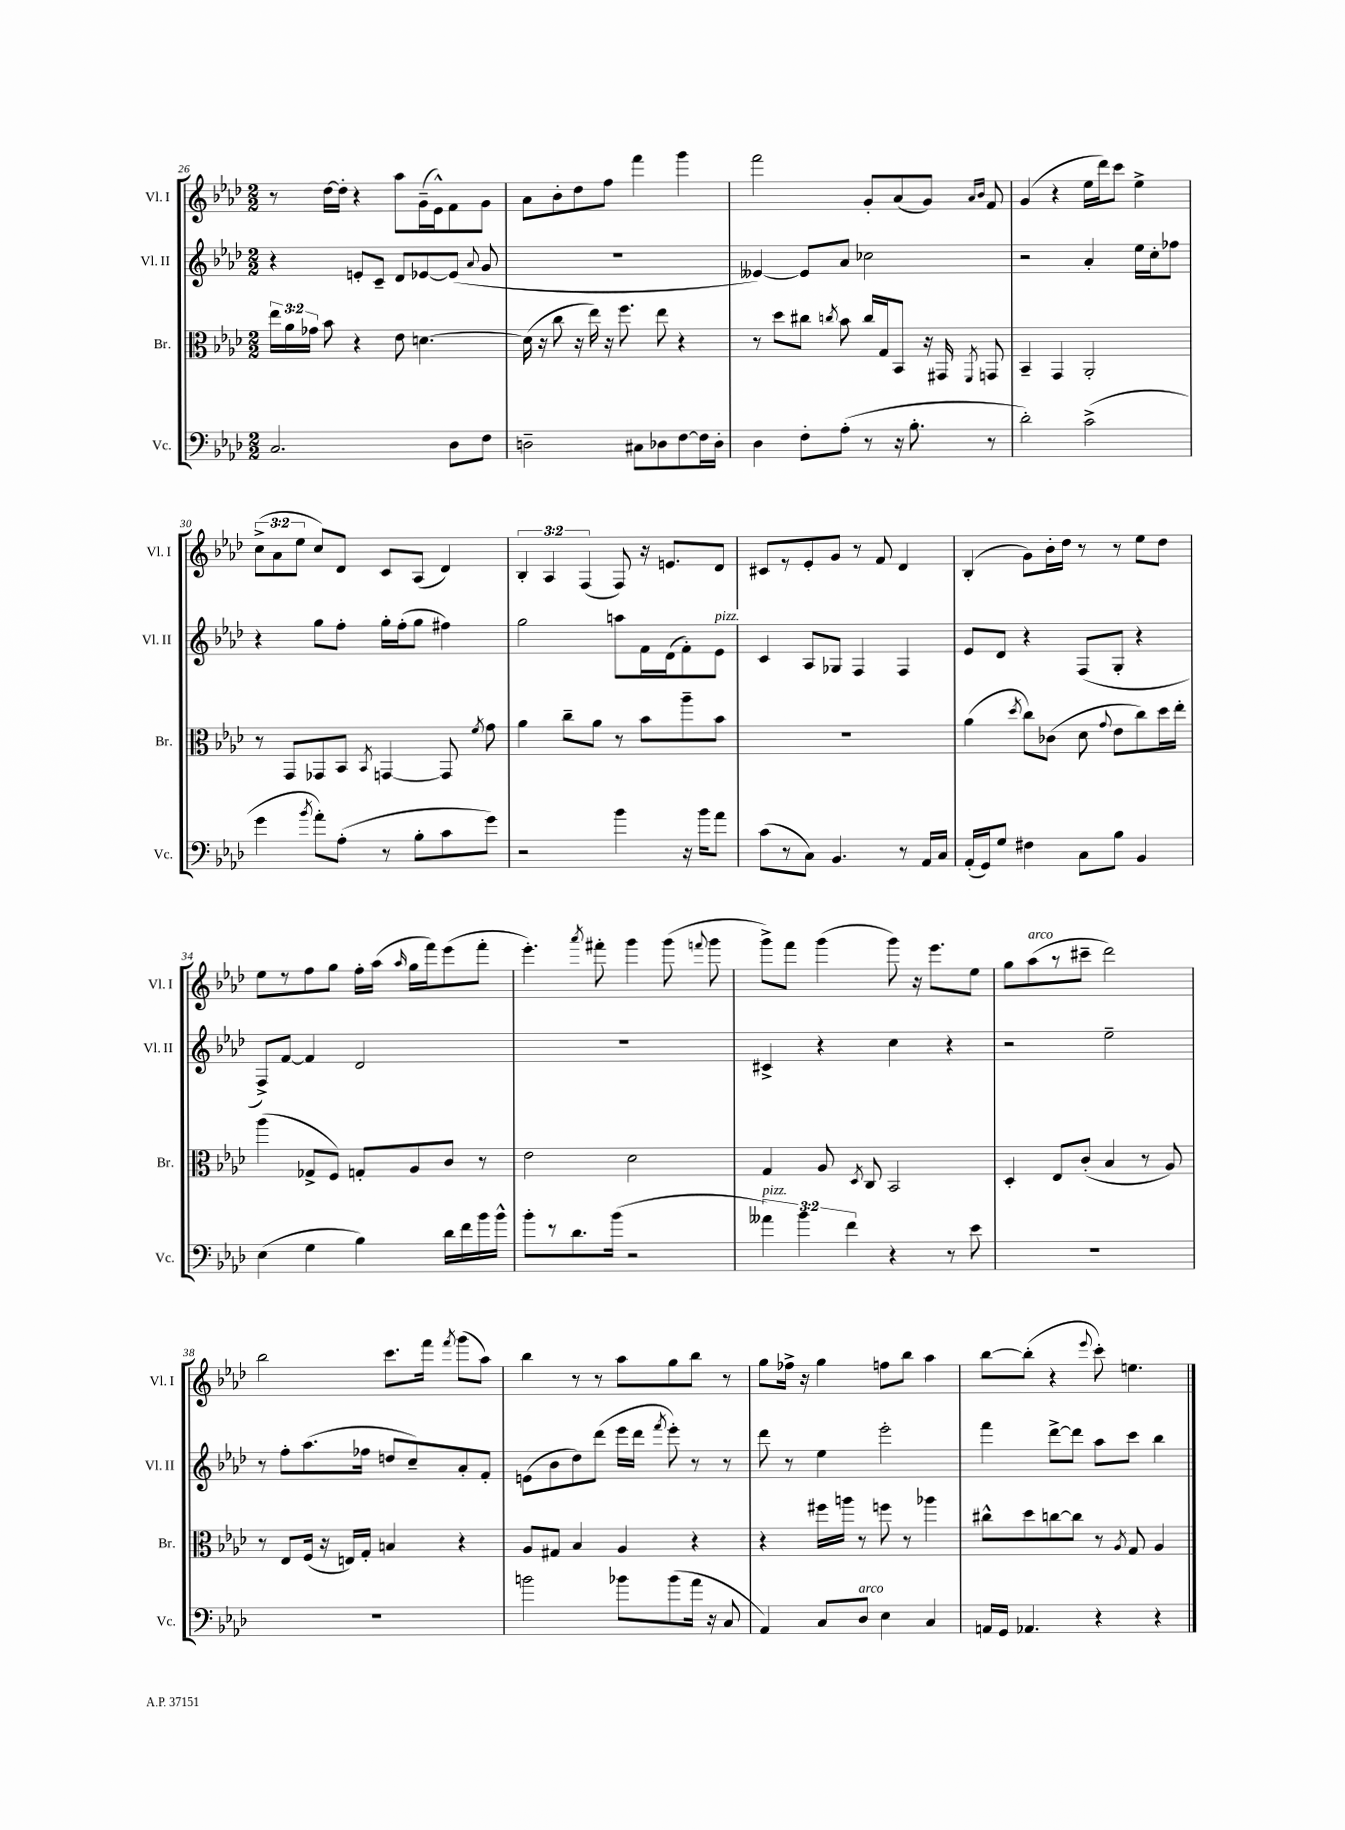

**kern	**kern	**kern	**kern
*part4	*part3	*part2	*part1
*staff4	*staff3	*staff2	*staff1
*I"Vc.	*I"Br.	*I"Vl. II	*I"Vl. I
*I'Vc.	*I'Br.	*I'Vl. II	*I'Vl. I
*clefF4	*clefC3	*clefG2	*clefG2
*k[b-e-a-d-]	*k[b-e-a-d-]	*k[b-e-a-d-]	*k[b-e-a-d-]
*M2/2	*M2/2	*M2/2	*M2/2
=26	=26	=26	=26
2.C/	24ee-\LL	4r	8r
.	24a-\	.	.
.	24g-X\JJ	.	.
.	8b-\	.	[16dd-\LL
.	.	.	16dd-'\JJ]
.	4r	8en'/L	4r
.	.	8c~/J	.
.	8e-\	8d-/L	8aa-\L
.	[4.dn\	[8e-X/	(16g~\L
.	.	.	16e-^^\J)
8D-\L	.	(8e-/J]	8f\
.	.	8qqa-/	.
8F\J	.	8g/	8g\J
=27	=27	=27	=27
2Dn~\	(16d\]	1r	8a-\L
.	16r	.	.
.	8cc\	.	8b-'\
.	16r	.	8dd-\
.	16ee-\)	.	.
.	16r	.	8ff\J
.	8.ff\	.	.
8C#X\L	.	.	4fff\
8D-X\	8ee-\	.	.
[8F\	4r	.	4ggg\
16F\L]	.	.	.
16D-'\JJ	.	.	.
=28	=28	=28	=28
4D-\	8r	[4e--X/)	2fff\
.	8dd-\L	.	.
8F'\L	8cc#X\J	8e--/L]	.
.	8qccn/	.	.
(8A-'\J	8b-\	8a-/J	.
8r	16cc/LL	2cc-X\	8g'/L
.	16G/J	.	.
16r	8BB-/J	.	(8a-/
8.B-'\	.	.	.
.	16r	.	8g/J)
.	16GG#X/	.	.
.	.	.	16qqa-/LL
.	8qFF/	.	16qqb-/JJ
8r	8GGn/	.	8f/
=29	=29	=29	=29
2d-'\)	4BB-~/	2r	(4g/
.	4GG/	.	4r
(2c^\	2AA-'/	4a-'/	16ee-\LL
.	.	.	16ddd-\J)
.	.	.	8ccc\J
.	.	16ee-\LL	4ee-^\
.	.	16cc'\J	.
.	.	8ff-X\J	.
!!LO:LB:g=z
=30	=30	=30	=30
4g\	8r	4r	(12cc^\L
.	.	.	12a-\
.	8GG/L	.	.
.	.	.	12ee-\J
8qb-/	.	.	.
8a-'\L)	8GG-X/	8gg\L	8cc/L)
(8A-'\J	8BB-/J	8ff'\J	8d-/J
.	8qBB-/	.	.
8r	[4GGn/	16gg'\LL	8c/L
.	.	(16ff'\J	.
8B-'\L	.	8gg\J	(8A-/J
8c\	8GG/]	4ff#X\)	4d-/)
.	8qf/	.	.
8g\J)	8g\	.	.
=31	=31	=31	=31
2r	4a-\	2gg\	6B-'/
.	.	.	6A-/
.	8cc~\L	.	.
.	.	.	(6F/
.	8a-\J	.	.
4b-\	8r	8aan\L	8F/)
.	8b-\L	16f\L	16r
.	.	(16d-\J	8.en/L
16r	8aa-~\	8f'\)	.
16b-\KL	.	.	.
!	!	!LO:TX:a:i:t=pizz.	!
8a-\J	8b-\J	8e-\J	8d-/J
=32	=32	=32	=32
(8c\L	1r	4c/	8c#X/L
8r	.	.	8r
8C\J)	.	8A-/L	8e-'/
4.BB-/	.	8G-X/J	8g/J
.	.	4F/	8r
.	.	.	8f/
8r	.	4F/	4d-/
16AA-/LL	.	.	.
16C/JJ	.	.	.
=33	=33	=33	=33
(16AA-'/LL	(4a-\	8e-/L	(4B-'/
16GG/J)	.	.	.
8G/J	.	8d-/J	.
.	8qdd-/	.	.
4F#X\	8cc\L)	4r	8g\L)
.	(8c-X\J	.	16b-'\L
.	.	.	16dd-\JJ
8C\L	8d-\	(8F/L	8r
.	8qqg/	.	.
8B-\J	8e-\L	8G'/J	8r
4BB-/	8cc\)	4r	8ee-\L
.	16dd-\L	.	8dd-\J
.	16ee-'\JJ	.	.
!!LO:LB:g=z
=34	=34	=34	=34
(4E-\	(4aa-\	8F^/L)	8ee-\L
.	.	[8f/J	8r
4G\	8G-X^/L	4f/]	8ff\
.	8F/J)	.	8gg\J
4B-\)	8Gn'/L	2d-/	16ff'\LL
.	.	.	(16aa-\JJ
.	.	.	16qqaa-/
.	8A-/	.	16gg\LL
.	.	.	16fff\J)
16d-\LL	8c/J	.	(8eee-\
16f\	.	.	.
16b-\	8r	.	8fff'\J
16b-^^\JJ	.	.	.
=35	=35	=35	=35
8b-'\L	2e-\	1r	4.eee-'\)
8r	.	.	.
8.d-\	.	.	.
.	.	.	8qaaa-/
.	.	.	8fff#X'\
(16b-\Jk	.	.	.
2r	2d-\	.	4ggg\
.	.	.	(8ggg\
.	.	.	8qqfffn/
.	.	.	8ggg\
=36	=36	=36	=36
!LO:TX:a:i:t=pizz.	!	!	!
6a--X\)	4G/	4c#X^/	8ggg^\L)
.	.	.	8fff\J
6b-\	.	.	.
.	8A-/	4r	(4ggg\
6f\	.	.	.
.	8qD-/	.	.
.	8C/	.	.
4r	2BB-/	4cc\	8ggg\)
.	.	.	16r
.	.	.	8.eee-\L
8r	.	4r	.
8e-\	.	.	8ee-\J
=37	=37	=37	=37
1r	4D-'/	2r	8gg\L
!	!	!	!LO:TX:a:i:t=arco
.	.	.	(8aa-\
.	8E-/L	.	8r
.	(8c'/J	.	8ccc#X~\J
.	4B-/	2ee-~\	2ddd-\)
.	8r	.	.
.	8A-/)	.	.
!!LO:LB:g=z
=38	=38	=38	=38
1r	8r	8r	2bb-\
.	8E-/L	8ff'\L	.
.	(16F/Jk	(8.aa-\	.
.	16r	.	.
.	16En/LL)	.	.
.	16G'/JJ	16ff-X\Jk	.
.	4Bn/	8ddn/L	8.ccc\L
.	.	8cc~/)	.
.	.	.	16fff\Jk
.	.	.	8qfff/
.	4r	8a-'/	(8ggg\L
.	.	8f'/J	8aa-\J)
=39	=39	=39	=39
2bn\	8A-/L	(8en\L	4bb-\
.	8G#X/J	8b-\	.
.	4B-/	8dd-\)	8r
.	.	(8ddd-\J	8r
8b-X\L	4A-/	16eee-\LL	8aa-\L
.	.	16ddd-\JJ	.
.	.	8qfff/	.
(8b-\	.	8eee-'\)	8gg\
16a-\Jk	4r	8r	8bb-\J
16r	.	.	.
8C/	.	8r	8r
=40	=40	=40	=40
4AA-/)	4r	8ddd-\	8gg\L
.	.	8r	16ff-X^\Jk
.	.	.	16r
8C/L	16ff#X\LL	4ee-\	4gg\
.	16aan\JJ	.	.
!LO:TX:a:i:t=arco	!	!	!
8D-/J	8r	.	.
4E-\	8ffn\	2eee-'\	8ffn\L
.	8r	.	8bb-\J
4C/	4aa-X\	.	4aa-\
=41	=41	=41	=41
16AAn/LL	8cc#X^^\L	4fff\	[8bb-\L
16GG/JJ	.	.	.
4.AA-X/	8dd-\	.	(8bb-'\J]
.	[8ccn\	[8ddd-^\L	4r
.	8cc\J]	8ddd-\J]	.
.	.	.	8qqeee-/
4r	8r	8aa-\L	8ccc'\)
.	8qA-/	.	.
.	8G/	8ccc\J	4.een\
4r	4A-/	4bb-\	.
==	==	==	==
*-	*-	*-	*-
